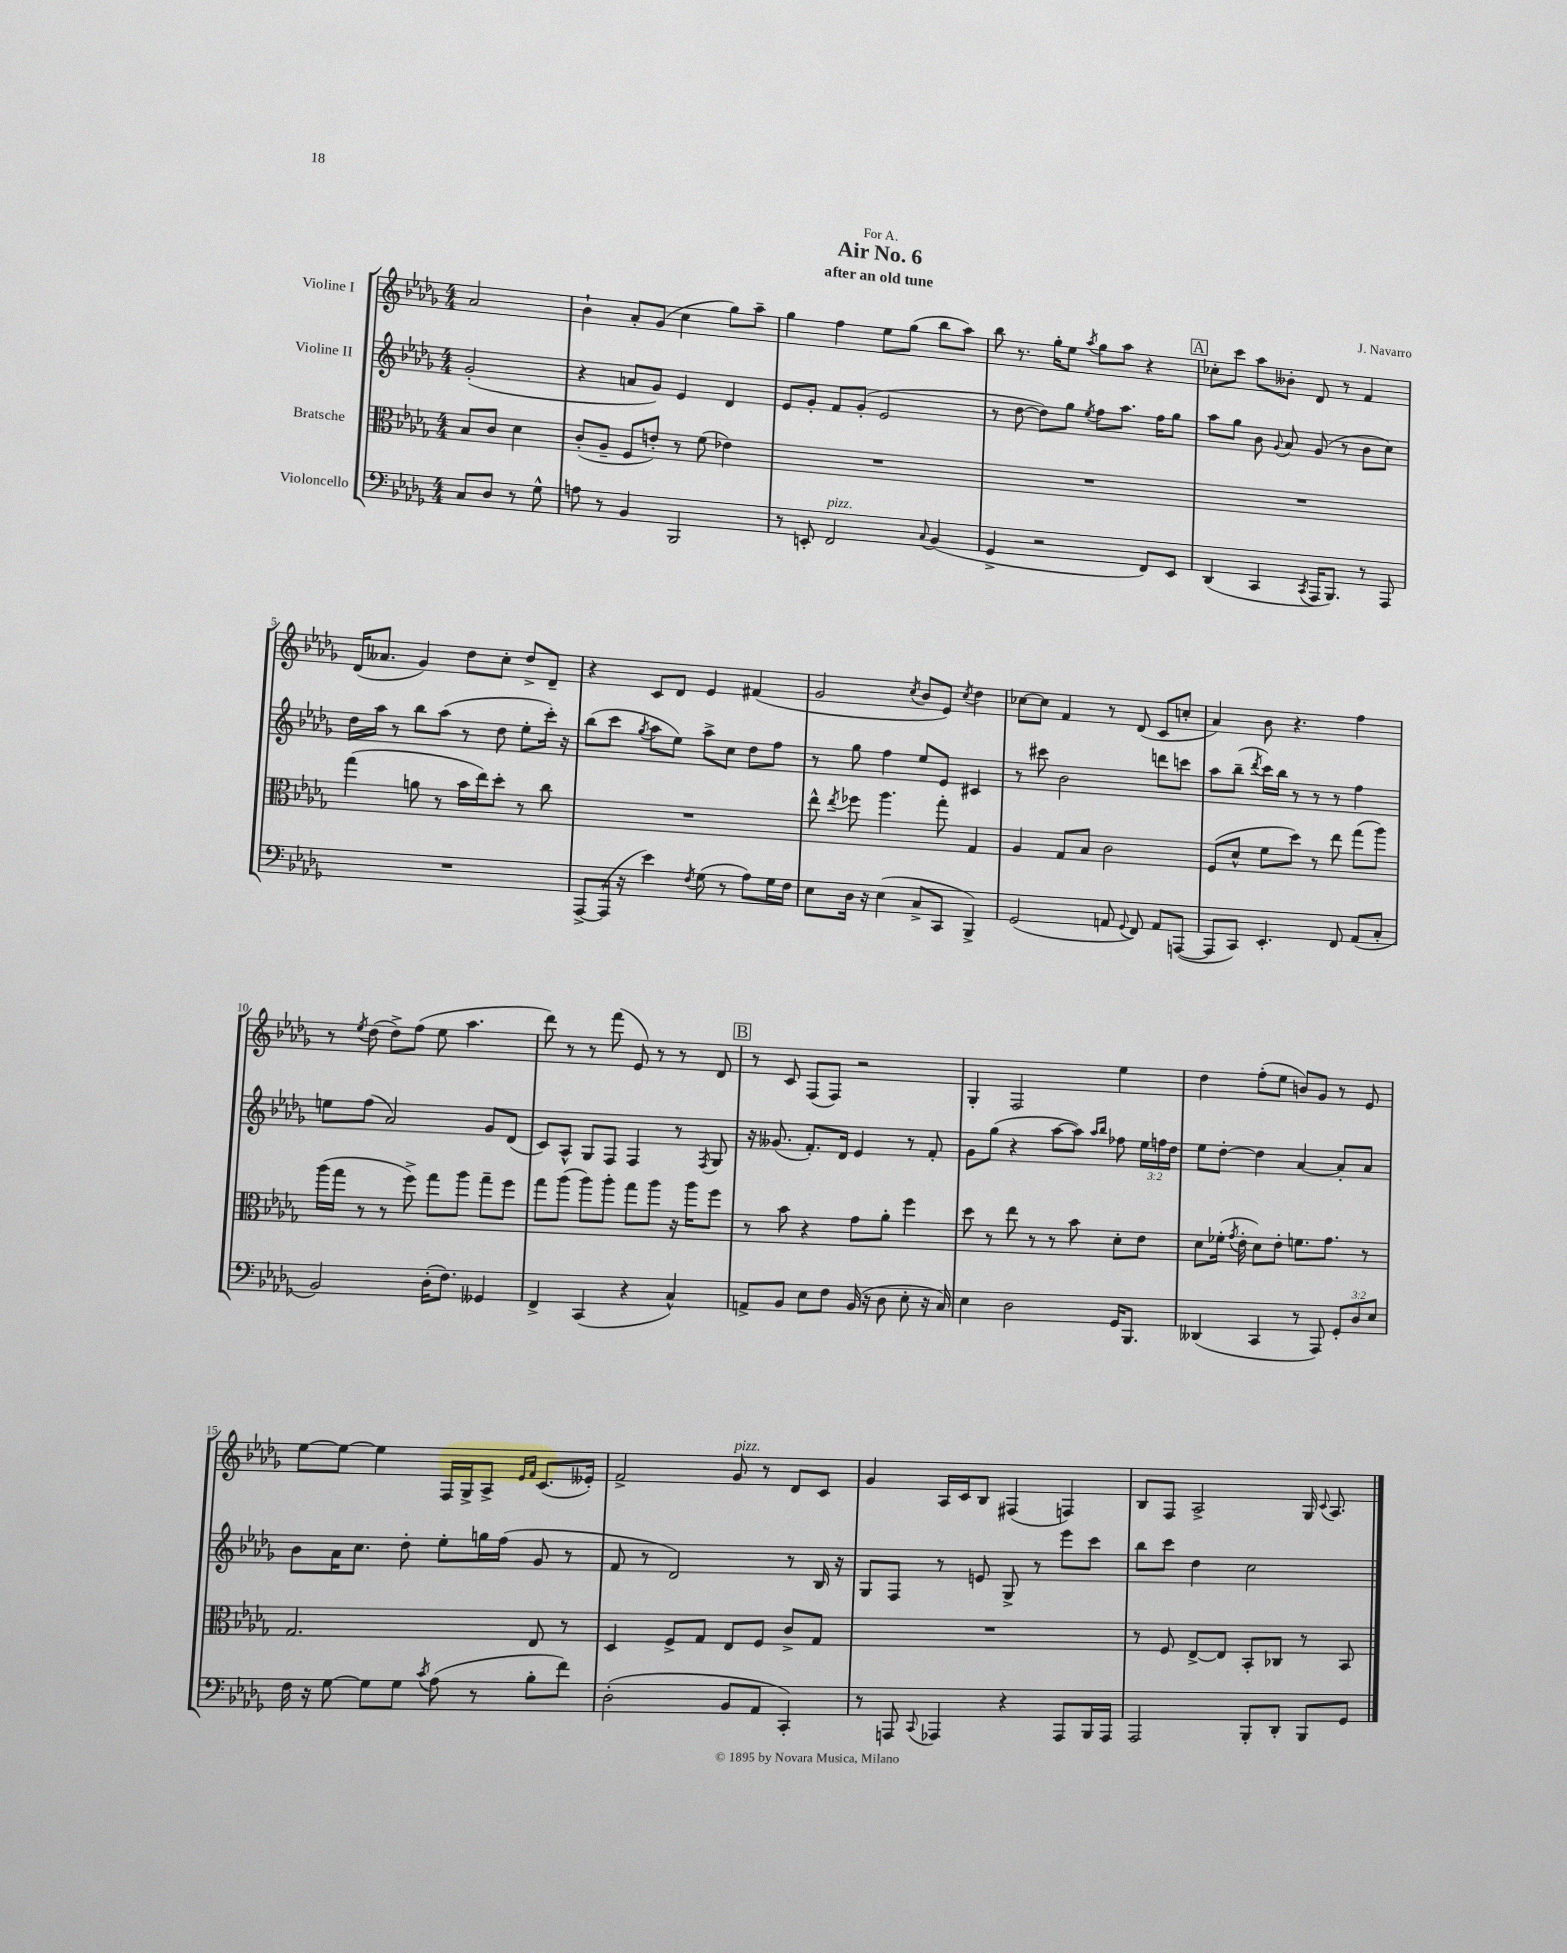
\header { title = "Air No. 6" composer = "J. Navarro" subtitle = "after an old tune" dedication = "For A." }
<<
\new StaffGroup <<
\new Staff = "s0" \with { instrumentName = "Violine I" } {
    \clef treble \key des \major \numericTimeSignature \time 4/4 \partial 2
    \autoBeamOff aes'2 |
    bes'4-! aes'8[-. ges'8]( c''4 ges''8[) aes''8]-- |
    ges''4 f''4 ees''8[ ges''8]( bes''8[ aes''8]) |
    bes''8 r8. ges''16[-. ees''8] \acciaccatura { aes''8 } ges''8[ aes''8] r4 |
    \mark \markup { \box "A" } ces''8[-. c'''8] aes''8[ beses'8]-. des'8 r8 f'4 |
    des'16[( aeses'8.] ges'4) des''8[ c''8]-. des''8[-> des'8]-- |
    r4 c'8[ des'8] ees'4 fis'4( |
    ges'2 \acciaccatura { c''8 } bes'8[ ees'8]) \acciaccatura { c''8 } des''4 |
    ces''8[~ ces''8] f'4 r8 des'8( c'8[ c''8]-. |
    aes'4) bes'8 r4. f''4 |
    r8 \acciaccatura { ees''8 } des''8( des''8[->) f''8]( ees''8 aes''4. |
    des'''8) r8 r8 f'''8( ees'8) r8 r8 des'8 |
    \mark \markup { \box "B" } r8 c'8 f8[( f8]) r2 |
    ges4-. f2 ees''4 |
    des''4 f''8[-.( ees''8] b'8[) ges'8] r8 ees'8 |
    ees''8[~ ees''8]~ ees''4 f16[ ges16-> aes8]-> \grace { ees'16[ f'16] } c'8.[( eeses'16]-.) |
    f'2-> ges'8^\markup { \italic "pizz." } r8 des'8[ c'8] |
    ges'4 aes16[ c'16 bes8] fis4( f4) |
    bes8[ f8] aes2-> ges16 \appoggiatura { c'8 } aes8. \bar "|." |
}
\new Staff = "s1" \with { instrumentName = "Violine II" } {
    \clef treble \key des \major \numericTimeSignature \time 4/4 \override Staff.TupletNumber.text = #tuplet-number::calc-fraction-text \partial 2
    \autoBeamOff ges'2-.( |
    r4 a'8[ ges'8]) ees'4 des'4 |
    ees'8[ ges'8]-. f'8[ ges'8]-.( ees'2 |
    r8 des''8~ des''8[) ges''8] \acciaccatura { ees''8 } f''8[ aes''8.] f''16[ ges''8] |
    \mark \markup { \box "A" } aes''8[ ges''8] bes'8 \appoggiatura { ges'8 } aes'8 ges'8( r8 bes'8[ c''8]) |
    des''16[ aes''16] r8 bes''8[ aes''8]( r8 des''8 ees''8[-. c'''16]-.) r16 |
    bes''8[( c'''8] \acciaccatura { ges''8 } aes''8[ ees''8]) aes''8[-> c''8] des''8[ f''8] |
    r8 ges''8 f''4 ees''8[ ees'8] cis'4 |
    r8 cis'''8 bes'2 d'''8[ c'''8] |
    aes''8[ bes''8]--( \acciaccatura { des'''8 } c'''16[) bes''16] r8 r8 r8 f''4 |
    e''8[ f''8]( aes'2) ges'8[ des'8]( |
    c'8[) aes8]-^ ges8[ f8] f4 r8 \acciaccatura { f8 } ges8 |
    \mark \markup { \box "B" } r16 geses'8.( f'8.[-.) des'16] ees'4 r8 f'8-. |
    ges'8[ ges''8]( r4 aes''8[~ aes''8]) \grace { aes''16[ bes''16] } fes''8 \tuplet 3/2 { ees''16[ f''16 des''16] } |
    ees''8[ des''8]~-. des''4 aes'4~ aes'8[-. aes'8] |
    bes'8[ aes'16 c''8.] des''8-. ees''8[-. g''16 f''16]( ges'8 r8 |
    f'8 r8 des'2) r8 bes16 r16 |
    ges8[ f8] r8 e'8 ges8-> r8 ees'''8[ c'''8] |
    bes''8[ c'''8] des''4 c''2 \bar "|." |
}
\new Staff = "s2" \with { instrumentName = "Bratsche" } {
    \clef alto \key des \major \numericTimeSignature \time 4/4 \partial 2
    \autoBeamOff bes8[ c'8] des'4 |
    c'8[-.( aes8]-- f8[ e'8]-.) r8 f'8( ees'4) |
    R1 |
    R1 |
    \mark \markup { \box "A" } R1 |
    ges''4( a'8 r8 bes'16[ ees''16) des''8]-. r8 c''8 |
    R1 |
    ees''8-^ \acciaccatura { ees''8 } fes''8 aes''4. ges''8-. ges4 |
    aes4 ges8[ bes8] c'2 |
    f8[( des'8]-^ f'8[ des''8]) r8 ees''8 ges''8[( aes''8]) |
    aes''16[( ges''16] r8 r8 f''8->) ges''8[ aes''8] ges''8[-- f''8] |
    ges''8[ aes''8]( aes''8[) aes''8]-. ges''8[ aes''8] r16 aes''16[ f''8] |
    \mark \markup { \box "B" } r8 bes'8 r4 ges'8[ aes'8]-. f''4 |
    des''8 r8 ees''8 r8 r8 bes'8 des'8[-. ees'8] |
    des'8[ fes'16]-.( \acciaccatura { ges'8 } ees'16-. des'8[) ees'8]-. f'8.[ ges'8.] r8 |
    ges2. ees8 r8 |
    des4 f8[-> ges8] ees8[ f8] c'8[-> ges8] |
    R1 |
    r8 f8 ees8[~-> ees8] bes,8[-. ces8] r8 bes,8 \bar "|." |
}
\new Staff = "s3" \with { instrumentName = "Violoncello" } {
    \clef bass \key des \major \numericTimeSignature \time 4/4 \override Staff.TupletNumber.text = #tuplet-number::calc-fraction-text \partial 2
    \autoBeamOff c8[ des8] r8 ges8-^ |
    a8 r8 bes,4 bes,,2 |
    r8 e,8-. f,2^\markup { \italic "pizz." } \appoggiatura { c8 } bes,4( |
    ges,4-> r2 f,8[) ees,8] |
    \mark \markup { \box "A" } des,4( c,4 \acciaccatura { c,8 } aes,,16[ bes,,8.]) r8 aes,,8 |
    R1 |
    aes,,8[~-> aes,,16]( r16 ees'4) \acciaccatura { f8 } ges8( r8 aes8[) ges16 f16] |
    ees8[ des16] r16 ees4( c8[-> c,8] bes,,4->) |
    ges,2( a,8 \appoggiatura { ges,8 } f,8) a,8[ a,,8]~( |
    a,,8[ c,8]) ees,4.-. f,8 aes,8[( c8]-. |
    bes,2) des16[-.( f8.]) geses,4 |
    f,4-> c,4( r4 c4-^) |
    \mark \markup { \box "B" } a,8[-> bes,8] ees8[ f8] bes,16( r16 des8 ees8-. r16 c16) |
    ees4 des2 ges,16[ bes,,8.] |
    deses,4( c,4 r8 aes,,8) \tuplet 3/2 { ges,8[-. des8 ees8] } |
    f16 r16 ges8~ ges8[ ges8] \acciaccatura { c'8 } aes8( r8 bes8[-. f'8]) |
    des2-.( bes,8[ aes,8] c,4-.) |
    r8 a,,8 \appoggiatura { c,8 } aes,,4 r4 aes,,8[ bes,,16 aes,,16] |
    aes,,2 bes,,8[-. des,8]-. bes,,8[ ges,8] \bar "|." |
}
>>
>>
